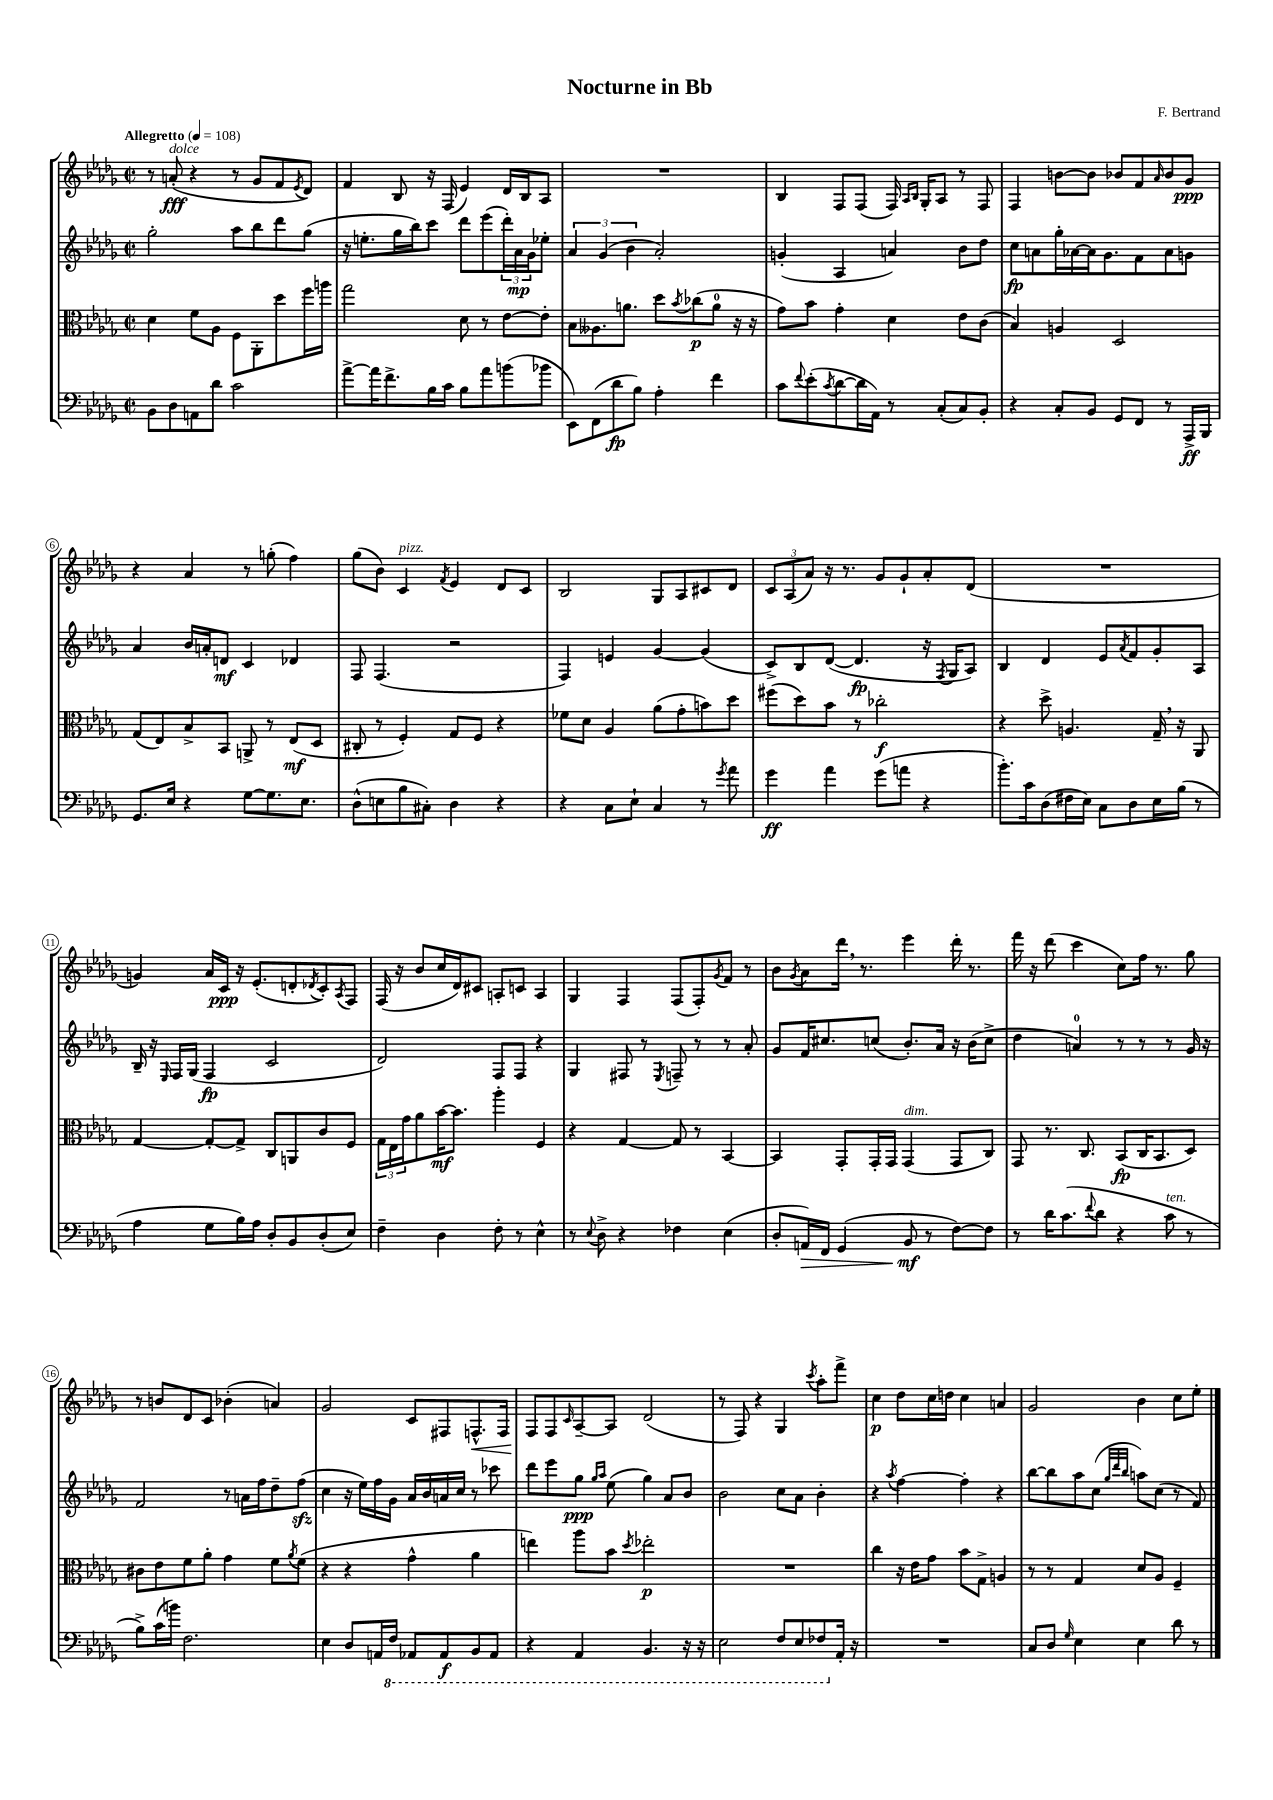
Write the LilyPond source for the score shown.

\header { title = "Nocturne in Bb" composer = "F. Bertrand" }
<<
\new StaffGroup <<
\new Staff = "s0" {
    \clef treble \key des \major \defaultTimeSignature \time 2/2 \tempo "Allegretto" 4 = 108
    r8 a'8-.\fff^\markup { \italic "dolce" }( r4 r8 ges'8 f'8 \acciaccatura { ees'8 } des'8) |
    f'4 bes8 r16 f16( ees'4) des'16 bes16 aes8 |
    R1 |
    bes4 f8 f8( f16) \grace { aes16 bes16 } ges16-. aes8 r8 f8 |
    f4 b'8~ b'8 bes'8 f'8 \grace { aes'16 } bes'8 ges'8\ppp |
    r4 aes'4 r8 g''8-.( f''4) |
    ges''8( bes'8) c'4^\markup { \italic "pizz." } \acciaccatura { f'8 } ees'4 des'8 c'8 |
    bes2 ges8 aes8 cis'8 des'8 |
    \tuplet 3/2 { c'8 aes8( aes'8) } r16 r8. ges'8 ges'8-! aes'8-. des'8( |
    R1 |
    g'4) aes'16 c'16\ppp r16 ees'8.-.( d'8-. \acciaccatura { des'8 } c'8-.) \acciaccatura { aes8 } f8 |
    f16( r16 bes'8 c''16 des'16) cis'8 a8-. c'8 a4 |
    ges4 f4 f8( f8-.) \acciaccatura { ges'8 } f'8 r8 |
    bes'8 \acciaccatura { ges'8 } aes'8 des'''16 \breathe r8. ees'''4 des'''16-. r8. |
    f'''16 r16 des'''8( c'''4 c''8) f''16 r8. ges''8 |
    r8 b'8 des'8 c'8 bes'4-.( a'4) |
    ges'2 c'8 fis8 f8.-^\< f16 |
    f8\! f8 \grace { c'16 } aes8~-- aes8 des'2( |
    r8 f8) r4 ges4 \acciaccatura { c'''8 } aes''8-. f'''8-> |
    c''4\p des''8 c''16 d''16 c''4 a'4 |
    ges'2 bes'4 c''8 ees''8-. \bar "|." |
}
\new Staff = "s1" {
    \clef treble \key des \major \defaultTimeSignature \time 2/2
    ges''2-. aes''8 bes''8 des'''8 ges''8( |
    r16 e''8.-. ges''16 bes''16) c'''8 des'''8 ees'''8( \tuplet 3/2 { des'''16-.) aes'16\mp ges'16 } ees''8-. |
    \tuplet 3/2 { aes'4 ges'4( bes'4 } aes'2-.) |
    g'4-.( aes4 a'4) bes'8 des''8 |
    c''8\fp a'8 ges''16-. aes'16~ aes'16 ges'8. f'8 aes'8 g'8 |
    aes'4 bes'16 a'16-. d'8\mf c'4 des'4 |
    f8 f4.( r2 |
    f4) e'4 ges'4~ ges'4( |
    c'8->) bes8 des'8~( des'4.\fp r16 \acciaccatura { f8 } ges16 aes8) |
    bes4 des'4 ees'8 \acciaccatura { aes'8 } f'8 ges'8-. aes8 |
    bes16-- r16 \grace { ees16 } f16 ges16( f4\fp c'2 |
    des'2) f8 f8 r4 |
    ges4 fis8 r8 \acciaccatura { ees8 } f8-- r8 r8 aes'8-. |
    ges'8 f'16 cis''8. c''8( bes'8.-.) aes'16 r16 bes'16( c''8-> |
    des''4 a'4-0) r8 r8 r8 ges'16 r16 |
    f'2 r8 a'16 f''16 des''8-- f''8\sfz( |
    c''4 r16 ees''16) f''16 ges'16 aes'16 bes'16 a'16 c''16 r8 ces'''8 |
    des'''8 ees'''8 ges''8\ppp \grace { ges''16 aes''16 } ees''8( ges''4) aes'8 bes'8 |
    bes'2 c''8 aes'8 bes'4-. |
    r4 \acciaccatura { aes''8 } f''4~ f''4-. r4 |
    bes''8~ bes''8 aes''8 c''8( \grace { ges''32 des'''32 bes''32 } a''8) c''8( r8 f'8) \bar "|." |
}
\new Staff = "s2" {
    \clef alto \key des \major \defaultTimeSignature \time 2/2
    des'4 f'8 aes8 f8 aes,8-. des''8 f''16 a''16 |
    ges''2 des'8 r8 ees'8~ ees'8-. |
    bes8 aeses8. a'8. des''8 \acciaccatura { bes'8 } ces''8\p( a'8-0 r16 r16 |
    ges'8) bes'8 ges'4-. des'4 ees'8 c'8( |
    bes4) a4 des2 |
    ges8( ees8) bes8-> bes,8 a,8-> r8 ees8\mf( des8 |
    cis8-. r8 f4-.) ges8 f8 r4 |
    fes'8 des'8 aes4 aes'8( ges'8-. b'8) des''8 |
    fis''8( des''8) bes'8 r8 ces''2-.\f |
    r4 des''8-> a4. ges16-- \breathe r16 aes,8 |
    ges4~ ges8~-. ges8-> c8 a,8 c'8 f8 |
    \tuplet 3/2 { ges16 ees16 ges'16 } aes'8 bes'16~\mf bes'8. aes''4-. f4 |
    r4 ges4~ ges8 r8 bes,4~ |
    bes,4 ges,8-. ges,16-. ges,16 ges,4^\markup { \italic "dim." }( ges,8 c8) |
    ges,8 r8. c8. bes,8\fp( c16 bes,8. des8) |
    cis'8 ees'8 f'8 aes'8-. ges'4 f'8 \acciaccatura { aes'8 } f'8( |
    r4 r4 ges'4-^ aes'4 |
    e''4) aes''8 bes'8 \acciaccatura { des''8 } ees''2-.\p |
    R1 |
    c''4 r16 ees'16 ges'8 bes'8 ges8-> a4 |
    r8 r8 ges4 des'8 aes8 f4-- \bar "|." |
}
\new Staff = "s3" {
    \clef bass \key des \major \defaultTimeSignature \time 2/2
    bes,8 des8 a,8 des'8 c'2 |
    aes'8~-> aes'16 f'8.-> bes16 c'16 bes8 aes'8 b'8( bes'8 |
    ees,8) f,8( des'8\fp bes8) aes4-. f'4 |
    c'8 \appoggiatura { f'8 } ees'8-.( \acciaccatura { c'8 } des'8~ des'16 aes,16) r8 c8-.( c8) bes,8-. |
    r4 c8-. bes,8 ges,8 f,8 r8 aes,,16->\ff bes,,16 |
    ges,8. ees16 r4 ges8~ ges8. ees8. |
    des8-^( e8 bes8 cis8-.) des4 r4 |
    r4 c8 ees8-! c4 r8 \acciaccatura { ges'8 } aes'8 |
    ges'4\ff aes'4 ges'8( a'8 r4 |
    bes'8.-.) c'16 des8( fis16 ees16) c8 des8 ees16 bes16( r8 |
    aes4 ges8 bes16) aes16 des8-. bes,8 des8-.( ees8) |
    f4-- des4 f8-. r8 ees4-^ |
    r8 \appoggiatura { ees8 } des8-> r4 fes4 ees4( |
    des8-. a,16\>) f,16 ges,4( bes,8\mf\! r8 f8~) f8 |
    r8 des'16 c'8.( \appoggiatura { f'8 } des'8 r4 c'8^\markup { \italic "ten." } r8 |
    bes8->) c'16( b'16) f2. |
    ees4 des8 a,16 \ottava #-1 f,16 aes,,!8 aes,,8\f bes,,8 aes,,8 |
    r4 aes,,4 bes,,4. r16 r16 |
    ees,2 f,8 ees,8 fes,8 \ottava #0 aes,16-. r16 |
    R1 |
    c8 des8 \grace { ges16 } ees4 ees4 des'8 r8 \bar "|." |
}
>>
>>
\layout { \context { \Score \override BarNumber.stencil = #(make-stencil-circler 0.1 0.3 ly:text-interface::print) } }
